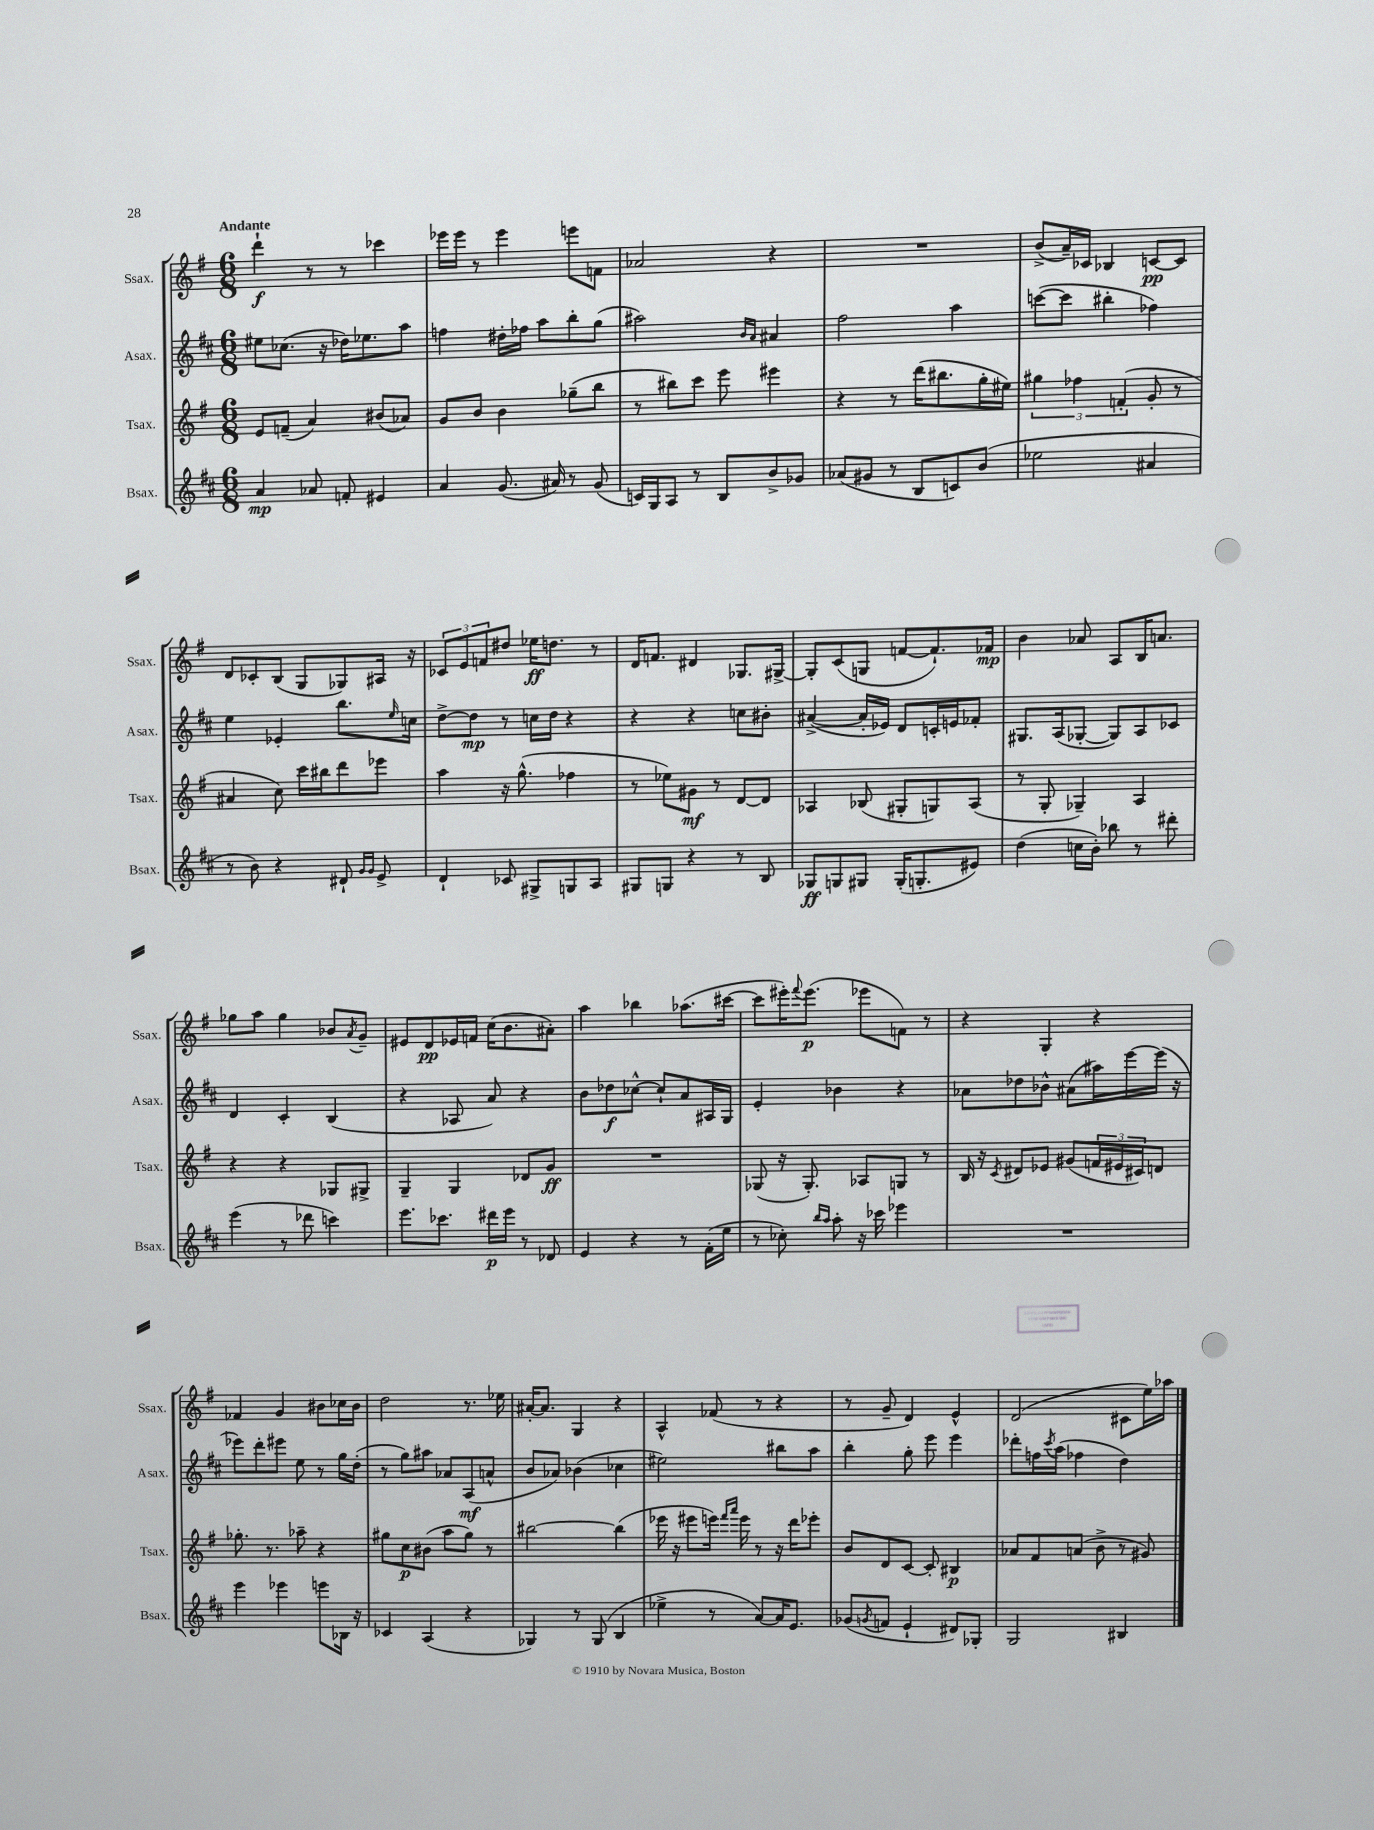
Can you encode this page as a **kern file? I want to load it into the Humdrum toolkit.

**kern	**kern	**kern	**kern
*staff4	*staff3	*staff2	*staff1
*clefG2	*clefG2	*clefG2	*clefG2
*k[f#c#]	*k[f#]	*k[f#c#]	*k[f#]
*M6/8	*M6/8	*M6/8	*M6/8
4a	8e	8ee#	4ddd`
.	(8f~	(8.cc-	.
8a-	4a)	.	8r
.	.	16r	.
8f'	.	16dd-)	8r
.	.	8.ee-	.
4e#	(8b#	.	4ccc-
.	8a-)	8aa	.
=	=	=	=
4a	8g	4ff	16eee-
.	.	.	16eee-
.	8b	.	8r
(8.g	4b	16dd#'	4eee-
.	.	16ff-	.
.	.	8aa	.
16a#)	.	.	.
8r	(8gg-~	8bb'	8eee
(8g	8bb	(8gg	8f
=	=	=	=
16c)	8r	2aa#)	2a-
16G	.	.	.
8A	8bb#)	.	.
8r	8ccc	.	.
8B	8eee	.	.
.	.	16qqb	.
.	.	16qqa	.
8b^	4eee#	4a#	4r
8g-	.	.	.
=	=	=	=
(8a-	4r	2ff#	2.r
8g#	.	.	.
8r	8r	.	.
8B	(16ddd	.	.
.	8.bb#	.	.
8c)	.	4aa	.
(8b	16gg'	.	.
.	16ee#)	.	.
=	=	=	=
2ee-	6gg#	([8ccc	(8b^
.	.	8ccc]	16a~)
.	6ff-	.	.
.	.	.	16c-
.	.	4bb#'	4B-
.	(6f'	.	.
4a#	8g'	4ff-)	[8c
.	8r	.	8c]
=	=	=	=
8r	4a#	4ee	8d
8b)	.	.	8c-'
4r	8cc)	4e-'	(8B
.	16ccc	.	8G
.	16bb#	.	.
8d#`	8ddd	8.bb	8G-)
16qqg	.	.	.
16qqg	.	.	.
8e^	8eee-	.	16A#
.	.	16qqee	.
.	.	16cc	16r
=	=	=	=
4d`	4aa	[8dd^	12c-
.	.	.	12e
.	.	8dd]	.
.	.	.	12f
8c-	16r	8r	8dd#
.	(8.gg^^	.	.
8G#^	.	16cc	16ee-
.	.	16dd	8.dd
8G	4ff-	4r	.
8A	.	.	8r
=	=	=	=
8G#	8r	4r	16d
.	.	.	8.f
8G	8ee-)	.	.
4r	8g#	4r	4d#
.	8r	.	.
8r	[8d	8cc	8.G-
8B	8d]	8b#'	.
.	.	.	[16G#^
=	=	=	=
8G-	4A-	([4a#^	8G#']
8G	.	.	(8c
8G#	(8B-	16a#']	8G
.	.	16e-)	.
(16G#'	8G#'	8d	[8f
8.G'	.	.	.
.	8G)	16c'	8.f`])
.	.	16e	.
8e#)	(8A-	8f-'	.
.	.	.	16f-
=	=	=	=
(4dd	8r	8.G#	4b
.	8G'	.	.
.	.	(16A	.
16cc	4G-~)	[8G-'	8a-
16b')	.	.	.
8bb-	.	8G-])	8A
8r	4A	8A	16B
.	.	.	8.a
8ddd#'	.	8c-	.
=	=	=	=
(4eee	4r	4d	8gg-
.	.	.	8aa
8r	4r	4c#'	4gg-
8ddd-	.	.	.
4ccc)	8G-	(4B	8b-
.	.	.	8qa
.	8G#^	.	8g~
=	=	=	=
8.eee	4G~	4r	8e#
.	.	.	8d
8.ccc-	.	.	.
.	4G	8A-	16e-
.	.	.	16f
16ddd#	.	8a)	(16cc
16eee	.	.	8.b
8r	8d-	4r	.
8d-	8g	.	8a#')
=	=	=	=
4e	2.r	8b	4aa
.	.	8dd-	.
4r	.	[8cc-^^	4bb-
.	.	8cc-`]	.
8r	.	8a	(8.aa-
(16f#'	.	16A#	.
16ee	.	16G	[16ccc#
=	=	=	=
8r	(8G-	4e'	8ccc#]
8cc-')	16r	.	16eee#')
.	.	.	8qqfff#
.	8.G-')	.	(8.eee#
16qqbb	.	.	.
16qqaa	.	.	.
8aa'	.	4b-	.
16r	8A-	.	8eee-
16ccc-	.	.	.
4eee-	8G	4r	8f)
.	8r	.	8r
=	=	=	=
2.r	16B	8a-	4r
.	16r	.	.
.	8qc	.	.
.	8d#	8dd-	.
.	8e-	8b-^^	4G'
.	(8g#	(8a#	.
.	24f	16aa#)	4r
.	24e#	.	.
.	.	[16eee	.
.	24c#)	.	.
.	8d	(16eee]	.
.	.	16r	.
=	=	=	=
4eee	8.gg-'	8eee-)	4f-
.	.	8ddd'	.
.	8.r	.	.
4eee-	.	8eee#	4g
.	8aa-~	8ee	.
8eee	4r	8r	8b#
16B-	.	16gg	16cc-
16r	.	(16dd'	16b#
=	=	=	=
4c-	8gg#	8r	2dd
.	8cc	8gg)	.
(4A	(8b#	8aa#	.
.	8aa	8a-	.
4r	8gg#)	(8A	8.r
.	8r	8a^^	.
.	.	.	16ee-
=	=	=	=
4G-)	[2bb#	8b	[16a#'
.	.	.	8.a#]
.	.	8a-)	.
8r	.	(4b-	4G
(8G-	.	.	.
4B	(4bb#]	4cc-	4r
=	=	=	=
4ee-^	16eee-	2ee#)	4A^^
.	16r	.	.
.	8eee#	.	.
8r	16eee)	.	(8f-
.	16qqfff#	.	.
.	16qqaaa	.	.
.	16eee	.	.
[8a)	8r	.	8r
16a]	16r	8bb#	4r
8.e	16ddd	.	.
.	8eee-'	8aa	.
=	=	=	=
(8g-	8b	4bb'	8r
8qg	.	.	.
8f	8d	.	8g~
4e`	[8c	8gg'	4d)
.	8c']	8eee	.
8d#)	4B#	4eee	4e^^
8G-'	.	.	.
=	=	=	=
2G	8a-	8ddd-'	(2d
.	8f#	16ff	.
.	.	8qccc#	.
.	.	(16aa	.
.	(8a	4ff-	.
.	8b^	.	.
4B#	8r	4dd)	8c#
.	8g#)	.	16ee)
.	.	.	16aa-
==	==	==	==
*-	*-	*-	*-
